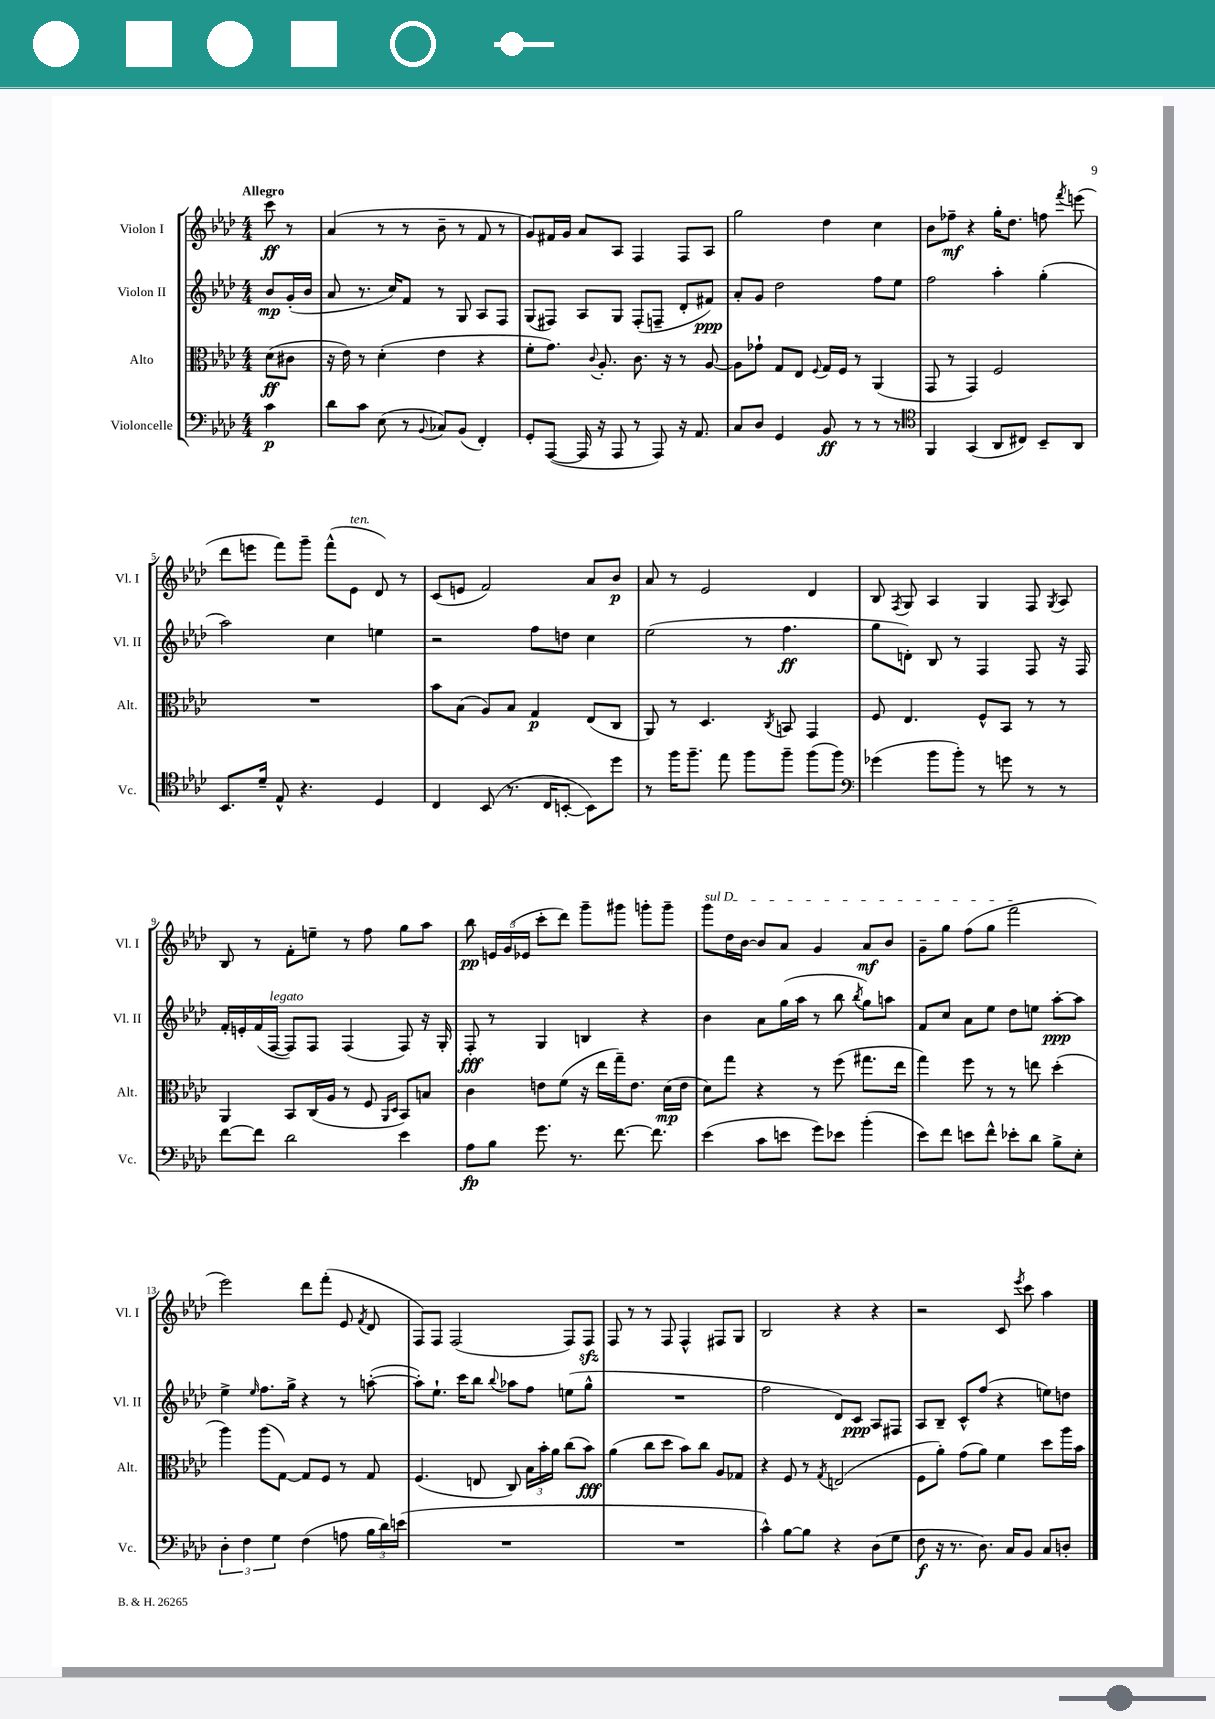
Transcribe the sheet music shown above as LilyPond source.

<<
\new StaffGroup <<
\new Staff = "s0" \with { instrumentName = "Violon I" shortInstrumentName = "Vl. I" } {
    \clef treble \key aes \major \numericTimeSignature \time 4/4 \partial 4 \tempo "Allegro"
    \autoBeamOff c'''8\ff r8 |
    aes'4( r8 r8 bes'8-- r8 f'8 r8 |
    g'8[) fis'16 g'16] aes'8[ aes8] f4 f8[ aes8] |
    g''2 des''4 c''4 |
    bes'8[ fes''8]--\mf r4 g''16[-. des''8.] f''8 \acciaccatura { f'''8 } e'''8( |
    des'''8[ e'''8] f'''8[) g'''8]-- f'''8[-^( ees'8]^\markup { \italic "ten." } des'8) r8 |
    c'8[( e'8] f'2) aes'8[ bes'8]\p |
    aes'8 r8 ees'2 des'4 |
    bes8 \acciaccatura { f8 } g8 aes4 g4 f8 \acciaccatura { g8 } aes8 |
    bes8 r8 f'8[-. e''8]-- r8 f''8 g''8[ aes''8] |
    bes''8\pp \tuplet 3/2 { e'16[ g'16( ees'16] } c'''8[-. des'''8]) g'''8[-- gis'''8] g'''8[-. g'''8]-- |
    \once \override TextSpanner.bound-details.left.text = \markup { \italic "sul D" } g'''8[\startTextSpan des''16 bes'16]~ bes'8[ aes'8] g'4 aes'8[\mf bes'8] |
    g'8[-- g''8] f''8[( g''8] f'''2\stopTextSpan |
    ees'''2) des'''8[ f'''8]-.( ees'8 \acciaccatura { f'8 } des'8 |
    f8[) f8] f2( f8[) f8]\sfz |
    f8 r8 r8 f8 f4-^ fis8[ g8] |
    bes2 r4 r4 |
    r2 c'8 \acciaccatura { ees'''8 } c'''8 aes''4 \bar "|." |
}
\new Staff = "s1" \with { instrumentName = "Violon II" shortInstrumentName = "Vl. II" } {
    \clef treble \key aes \major \numericTimeSignature \time 4/4 \partial 4
    \autoBeamOff bes'8[\mp g'16-.( bes'16] |
    aes'8 r8. c''16[) f'8] r8 g8 aes8[ f8] |
    g8[( fis8]) aes8[ g8] fis8[-.( f8]-- des'8[-. fis'8]\ppp) |
    aes'8[-. g'8] des''2 f''8[ ees''8] |
    f''2 aes''4-. g''4-.( |
    aes''2) c''4 e''4 |
    r2 f''8[ d''8] c''4 |
    ees''2( r8 f''4.\ff |
    g''8[ d'8]-.) bes8 r8 f4 f8 r16 f16 |
    f'16[-. e'16-. f'16( f16]~^\markup { \italic "legato" } f8[) f8] f4( f8) r16 g16-. |
    f8-.\fff r8 g4 b4 r4 |
    bes'4 aes'8[ g''16( aes''16] r8 bes''8 \acciaccatura { bes''8 } g''8[) a''8] |
    f'8[ c''8] aes'8[ ees''8] des''8[ e''8] aes''8[~-.\ppp aes''8] |
    ees''4-> \grace { ees''16 } f''8.[ g''16]-> r4 r8 a''8~-.( |
    a''8[-.) ees''8.]-! c'''16[ bes''8] \appoggiatura { bes''8 } aes''8[ f''8] e''8[( g''8]-^ |
    R1 |
    f''2 des'8[) c'8]\ppp aes8[ fis8] |
    aes8[ bes8]-- c'8[-^ f''8]( r4 e''8[) d''8] \bar "|." |
}
\new Staff = "s2" \with { instrumentName = "Alto" shortInstrumentName = "Alt." } {
    \clef alto \key aes \major \numericTimeSignature \time 4/4 \partial 4
    \autoBeamOff des'8[\ff( cis'8] |
    r16 ees'16) r8 des'4-.( ees'4 r4 |
    f'8[-. g'8.]) \appoggiatura { c'8 } aes8.-. c'8. r16 r8 aes8~ |
    aes8[ ges'8]-! g8[ ees8] \appoggiatura { f8 } g16[ f16] r8 aes,4( |
    g,8 r8 g,4) f2 |
    R1 |
    bes'8[ bes8]( aes8[) bes8] g4\p ees8[( c8] |
    aes,8) r8 des4. \acciaccatura { c8 } b,8 g,4 |
    f8 ees4. f8[-^ bes,8] r8 r8 |
    aes,4 bes,8[ c16( aes16] r8 f8 \grace { aes,16[ des16] } bes,8[) b8] |
    c'4 e'8[ f'8]( r16 ees''16[ g''16--) e'8.] des'16[\mp( e'16] |
    des'8[) g''8] r4 r8 f''8( gis''8.[ ees''16] |
    g''4) f''8 r8 r8 e''8 des''4-.( |
    aes''4) aes''8[( g8]~) g8[ f8] r8 g8 |
    f4.( e8 c8) \tuplet 3/2 { bes16[ bes'16-. aes'16] } c''8[( bes'8]\fff) |
    aes'4( c''8[ des''8] bes'8[) c''8] aes8[ ges8] |
    r4 f8 r8 \acciaccatura { g8 } e2( |
    f8[ aes'8]-.) g'8[( aes'8]) f'4 des''8[ aes''16 bes'16] \bar "|." |
}
\new Staff = "s3" \with { instrumentName = "Violoncelle" shortInstrumentName = "Vc." } {
    \clef bass \key aes \major \numericTimeSignature \time 4/4 \partial 4
    \autoBeamOff c'4\p |
    des'8[ c'8] ees8( r8 \appoggiatura { bes,8 } ces8[) bes,8]( f,4-.) |
    g,8[-. aes,,8]~( aes,,16 r16 aes,,8 r8 aes,,8) r16 aes,8. |
    c8[ des8] g,4 bes,8\ff r8 r8 r8 |
    \clef tenor f,4 g,4( aes,8[ cis8]) bes,8[-- aes,8] |
    bes,8.[ des'16]-- ees8-^ r4. des4 |
    c4 bes,8( r8. c16[ b,8]~-. b,8[) des''8] |
    r8 f''16[ f''8.]-- ees''8 f''8[ f''8]-- f''8[( f''8]) |
    \clef bass ges'4( bes'8[ bes'8]-.) r8 g'8 r8 r8 |
    f'8[~ f'8] des'2 ees'4 |
    aes8[\fp bes8] g'8. r8. f'8.~ f'8. |
    ees'4( c'8[ e'8] g'8[) ees'8] bes'4-.( |
    ees'8[) f'8] e'8[ f'8]-^ ees'8[-. des'8] bes8[-> ees8]-. |
    \tuplet 3/2 { des4-. f4 g4 } f4( a8 \tuplet 3/2 { bes16[ des'16) e'16]( } |
    R1 |
    R1 |
    c'4-^) bes8[~ bes8] r4 des8[( g8] |
    f8\f r16 r8. des8.) c16[ bes,8] c8[ d8]-. \bar "|." |
}
>>
>>
